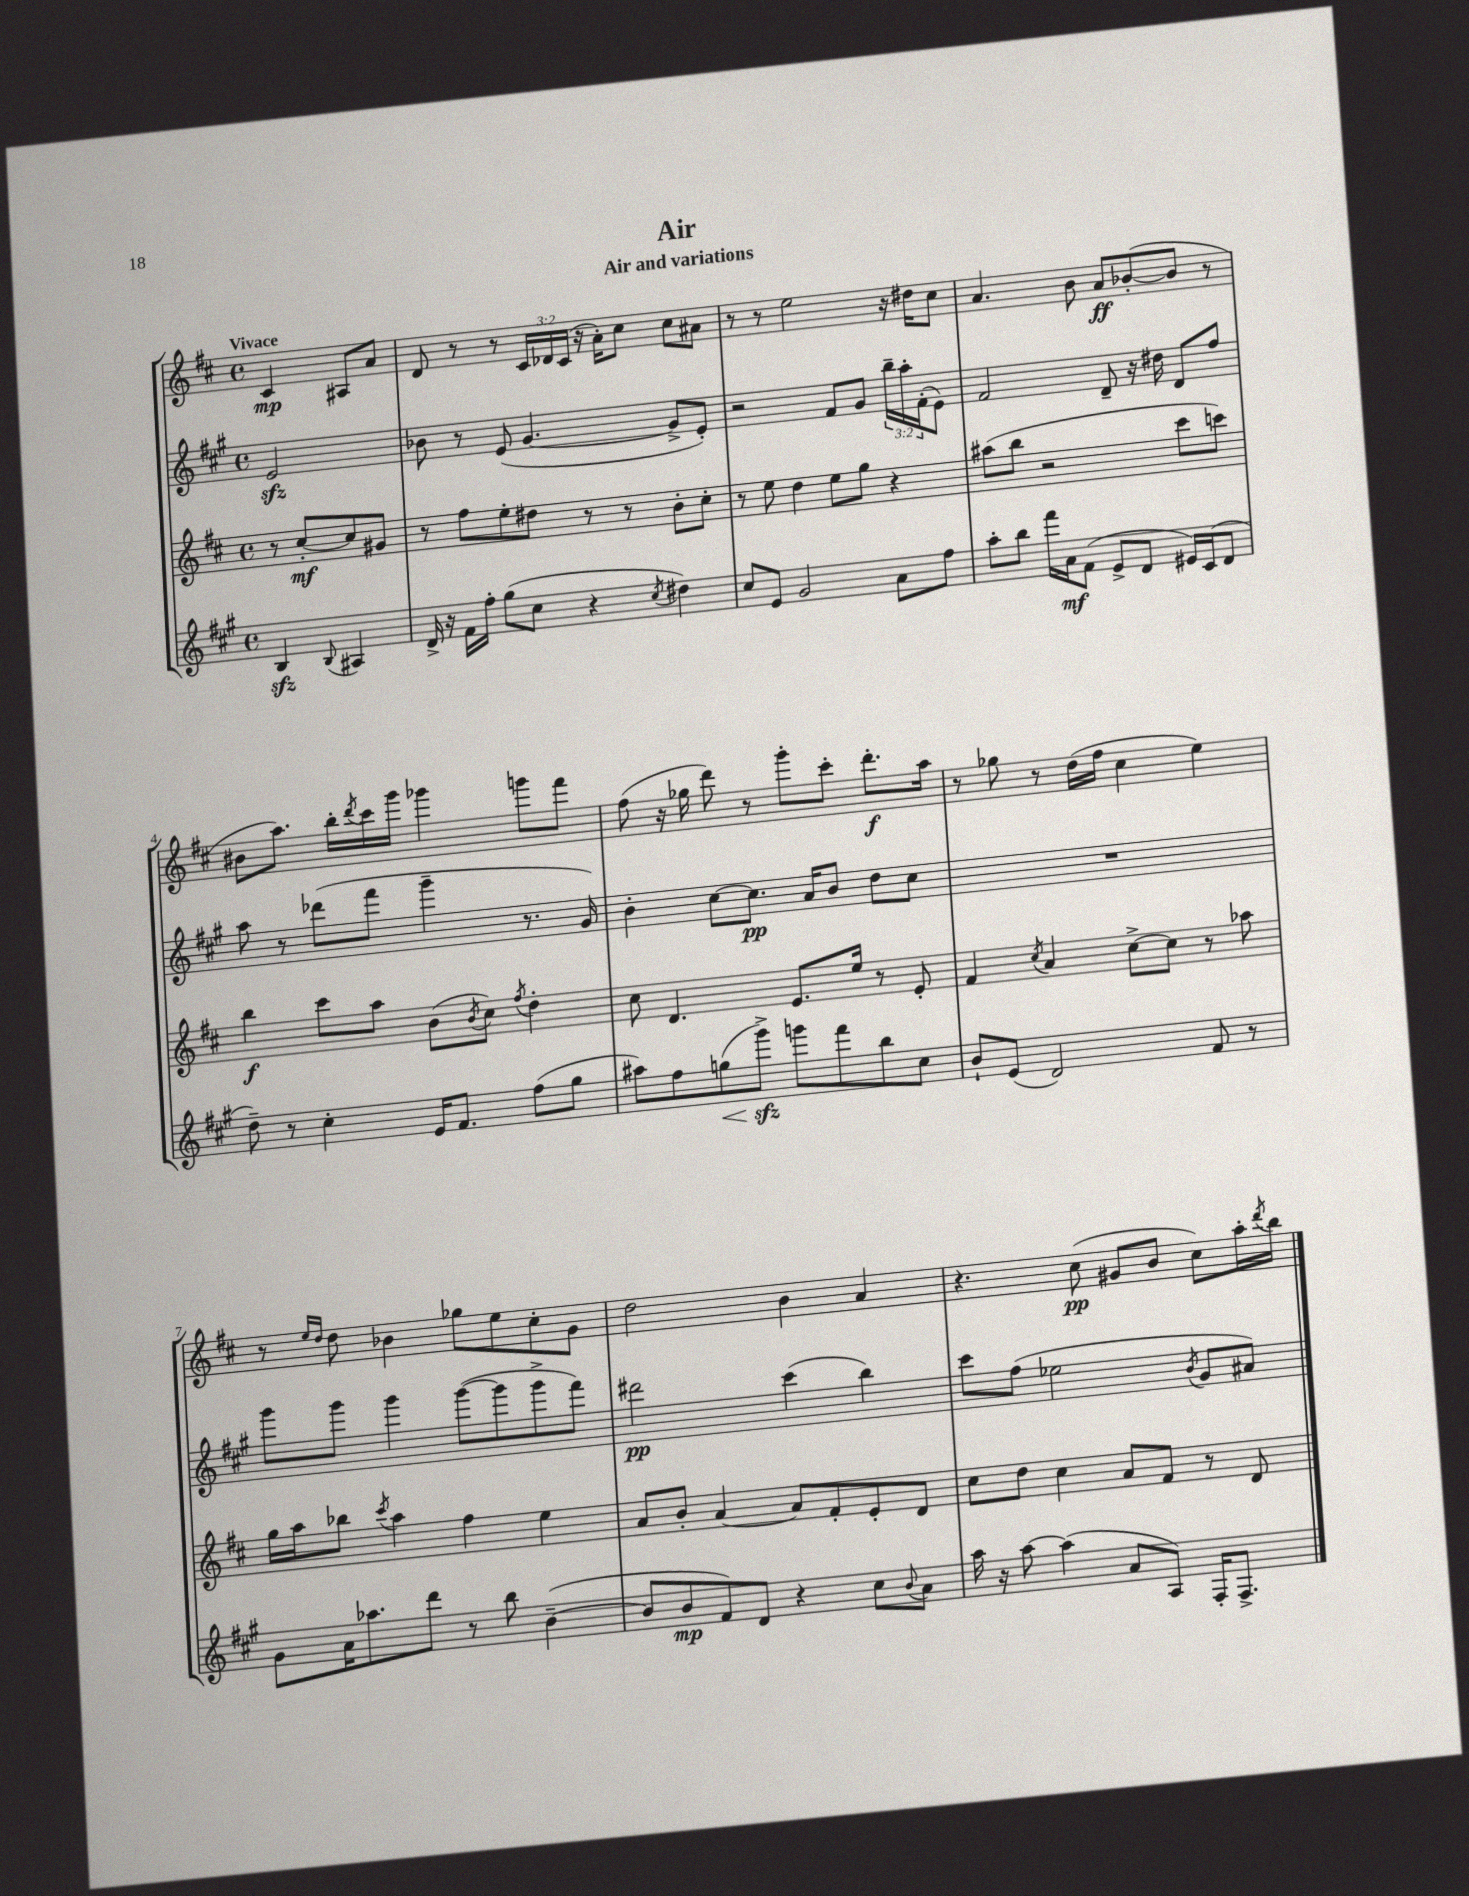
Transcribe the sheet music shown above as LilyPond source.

\header { title = "Air" subtitle = "Air and variations" }
<<
\new StaffGroup <<
\new Staff = "s0" {
    \clef treble \key d \major \defaultTimeSignature \time 4/4 \override Staff.TupletNumber.text = #tuplet-number::calc-fraction-text \partial 2 \tempo "Vivace"
    cis'4\mp ais8 a'8 |
    d'8 r8 r8 \tuplet 3/2 { cis'16 des'16 cis'16( } r16 a'16-.) cis''8 cis''8 ais'8 |
    r8 r8 e''2 r16 dis''16 cis''8 |
    a'4. b'8 a'8\ff bes'8~-.( bes'8 r8 |
    bis'8 a''8.) b''16-. \acciaccatura { d'''8 } cis'''16 g'''16 ges'''4 g'''8 fis'''8 |
    fis''8( r16 ges''16 d'''8) r8 g'''8-. cis'''8-. d'''8.-.\f a''16 |
    r8 ges''8 r8 d''16( fis''16 cis''4 e''4) |
    r8 \grace { e''16 d''16 } d''8 bes'4 ges''8 e''8 cis''8-. g'8 |
    d''2 b'4 a'4 |
    r4. cis''8\pp( gis'8 b'8 cis''8) a''16-. \acciaccatura { d'''8 } b''16 \bar "|." |
}
\new Staff = "s1" {
    \clef treble \key a \major \defaultTimeSignature \time 4/4 \override Staff.TupletNumber.text = #tuplet-number::calc-fraction-text \partial 2
    e'2\sfz |
    bes'8 r8 e'8( gis'4.~ gis'8-> e'8-.) |
    r2 fis'8 gis'8 \tuplet 3/2 { b''16-- a''16-. fis'16-.( } e'8) |
    fis'2 d'8-- r16 dis''16 d'8 fis''8 |
    a''8 r8 des'''8( fis'''8 gis'''4-- r8. gis'16) |
    b'4-. cis''8~ cis''8.\pp a'16 b'8 d''8 cis''8 |
    R1 |
    gis'''8 gis'''8 gis'''4 gis'''8~( gis'''8 gis'''8-> fis'''8) |
    dis'''2\pp cis'''4( b''4) |
    cis'''8 fis''8( ees''2 \acciaccatura { b'8 } gis'8 ais'8) \bar "|." |
}
\new Staff = "s2" {
    \clef treble \key d \major \defaultTimeSignature \time 4/4 \partial 2
    r8 cis''8~-.\mf cis''8 gis'8 |
    r8 fis''8 e''8-. dis''8 r8 r8 b'8-. cis''8-. |
    r8 e''8 d''4 e''8 g''8 r4 |
    ais''8( b''8 r2 cis'''8 c'''8) |
    b''4\f cis'''8 a''8 b'8( \acciaccatura { b'8 } cis''8) \acciaccatura { fis''8 } d''4-. |
    cis''8 d'4. e'8. e''16 r8 e'8-. |
    fis'4 \acciaccatura { cis''8 } a'4 cis''8~-> cis''8 r8 aes''8 |
    g''16 a''16 bes''8 \acciaccatura { cis'''8 } a''4 fis''4 e''4 |
    a'8 b'8-. a'4~ a'8 fis'8-. e'8-. d'8 |
    cis''8 d''8 cis''4 a'8 fis'8 r8 d'8 \bar "|." |
}
\new Staff = "s3" {
    \clef treble \key a \major \defaultTimeSignature \time 4/4 \partial 2
    b4\sfz \appoggiatura { b8 } ais4 |
    d'16-> r16 fis'16 fis''16-. gis''8( cis''8 r4 \acciaccatura { cis''8 } dis''4) |
    cis''8 e'8 gis'2 a'8 fis''8 |
    a''8-. b''8 fis'''16 a'16\mf fis'8( e'8-> d'8 eis'16) cis'16( d'8 |
    d''8--) r8 cis''4-. e'16 fis'8. fis''8( gis''8 |
    ais''8) fis''8 g''8\<( gis'''8->\sfz\!) g'''8 fis'''8 b''8 cis''8 |
    b'8-! e'8( d'2) fis'8 r8 |
    gis'8 a'16 aes''8. d'''8 r8 b''8 b'4~--( |
    b'8 b'8\mp fis'8) d'8 r4 cis''8 \appoggiatura { b'8 } a'8 |
    a''16 r16 a''8~ a''4( a'8 a8) fis16-. fis8.-> \bar "|." |
}
>>
>>
